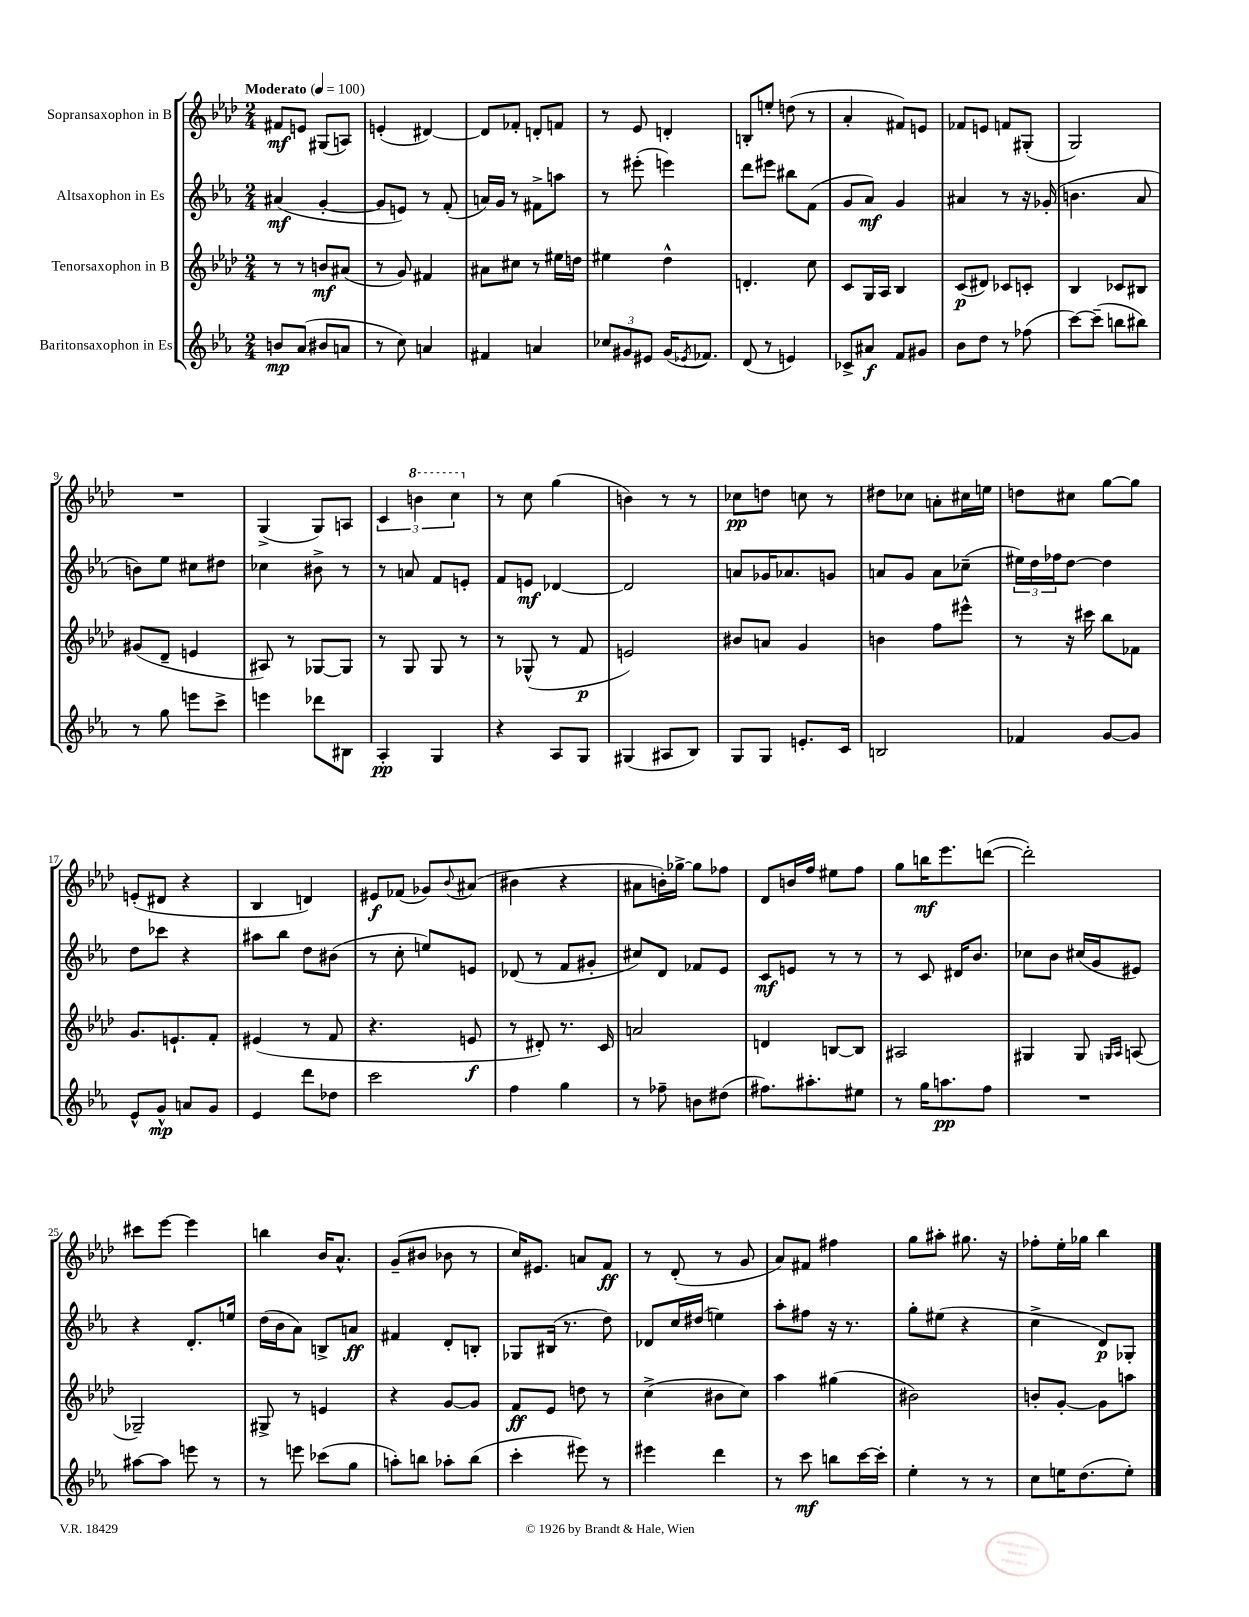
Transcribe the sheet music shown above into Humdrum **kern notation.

**kern	**kern	**kern	**kern
*staff4	*staff3	*staff2	*staff1
*clefG2	*clefG2	*clefG2	*clefG2
*k[b-e-a-]	*k[b-e-a-d-]	*k[b-e-a-]	*k[b-e-a-d-]
*M2/4	*M2/4	*M2/4	*M2/4
*MM100	*MM100	*MM100	*MM100
8b/L	8r	(4a#/	8f#/L
(8a-/J	8r	.	8e/J
8b#/L	8b/L	[4g'/	(8G#/L
8a/J	(8a#/J	.	8A/J)
=	=	=	=
8r	8r	8g/]L	(4e'/
8cc\)	8g/)	8e/J)	.
4a/	4f#/	8r	[4d#/)
.	.	(8f'/	.
=	=	=	=
4f#/	8a#\L	16a/LL)	8d#/]L
.	.	16g/JJ	.
.	8cc#\J	8r	8f-'/J
4a/	8r	8f#^\L	8d'/L
.	16ee#\LL	8aa\J	8f/J
.	16dd\JJ	.	.
=	=	=	=
12cc-/L	4ee#\	8r	8r
12g#/	.	.	.
.	.	(8eee#'\	8e-/
12e#/J	.	.	.
(16g#/LK	4dd-^^\	4eee\)	4d'/
8qe-/	.	.	.
8.f-/J)	.	.	.
=	=	=	=
(8d/	4.d'/	8ddd\L	8B'/L
8r	.	8eee#\J	8ee'/J
4e/)	.	8bb#\L	(8dd\
.	8cc\	(8f\J	8r
=	=	=	=
8c-^/L	8c/L	8g/L	4a-'/
8a#/J	16G/L	8a-/J)	.
.	16A-/JJ	.	.
8f/L	4B-/	4g/	8f#/L)
8g#/J	.	.	8e/J
=	=	=	=
8b-\L	(8c/L	4a#/	8f-/L
8dd\J	8d#/J)	.	8e/J
8r	8c-/L	8r	8f/L
(8ff-\	8c'/J	16r	(8G#'/J
.	.	(16g-'/	.
=	=	=	=
[8ccc\L)	4B-/	4.b\	2G/)
(8ccc~\]J	.	.	.
8bb\L	8c-/L	.	.
8bb#\J)	8B#/J	8a-/	.
=	=	=	=
8r	(8g#/L	8b\L)	2r
8gg\	8d-~/J	8ee-\J	.
8eee\L	4e/	8cc#\L	.
8ccc^\J	.	8dd#\J	.
=	=	=	=
4eee\	8A#/)	4cc-\	(4G^/
.	8r	.	.
8ddd-\L	[8G-/L	8b#^\	8G/L)
8B#\J	8G-/]J	8r	8A/J
=	=	=	=
4A-'/	8r	8r	6c/
.	8G/	8a/	.
.	.	.	6bb\
4G/	8G/	8f/L	.
.	.	.	6ccc\
.	8r	8e'/J	.
=	=	=	=
4r	8r	8f/L	8r
.	(8G-^^/	8e/J	8cc\
8A-/L	8r	[4d-/	(4gg\
8G/J	8f/	.	.
=	=	=	=
(4G#/	2e/)	2d-/]	4b\)
8A#/L	.	.	8r
8B-/J)	.	.	8r
=	=	=	=
8G/L	8b#/L	8a/L	8cc-\L
8G/J	8a/J	16g-/K	8dd\J
.	.	8.a-/	.
8.e'/L	4g/	.	8cc\
.	.	8g/J	8r
16c/Jk	.	.	.
=	=	=	=
2B/	4b\	8a/L	8dd#\L
.	.	8g/J	8cc-\J
.	8ff\L	8a\L	8a'\L
.	8eee#^^\J	(8cc-~\J	16cc#\L
.	.	.	16ee\JJ
=	=	=	=
4f-/	8r	24ee#\LL)	8dd\L
.	.	24dd\	.
.	.	24ff-\J	.
.	16r	[8dd\J	8cc#\J
.	16ccc#\	.	.
[8g/L	8bb-\L	4dd\]	[8gg\L
8g/]J	8f-\J	.	8gg\]J
=	=	=	=
8e-^^/L	8.g/L	8dd\L	(8e'/L
8g^^/J	.	8ccc-\J	8d#/J
.	8.e`/	.	.
8a/L	.	4r	4r
8g/J	8f'/J	.	.
=	=	=	=
4e-/	(4e#/	8aa#\L	4B-/
.	.	8bb-\J	.
8ddd\L	8r	8dd\L	4d/)
8dd-\J	8f/	(8b#\J	.
=	=	=	=
2ccc\	4.r	8r	8e#/L
.	.	8cc'\	(8f-/J
.	.	8ee/L)	8g-/L)
.	.	.	8qqb-/
.	8e/	8e/J	(8a#/J
=	=	=	=
4ff\	8r	(8d-/	4b#\
.	8d#'/)	8r	.
4gg\	8.r	8f/L	4r
.	.	8g#'/J	.
.	16c/	.	.
=	=	=	=
8r	2a/	8cc#/L)	8a#\L
8ff-~\	.	8d/J	16b'\L)
.	.	.	[16gg-^\JJ
8b\L	.	8f-/L	8gg-\]L
(8dd#\J	.	8e-/J	8ff-\J
=	=	=	=
8.ff#\L)	4d/	8c/L	8d-/L
.	.	8e/J	16b/L
8.aa#'\	.	.	16ff/JJ
.	[8B/L	8r	8ee#\L
8ee#\J	8B/]J	8r	8ff\J
=	=	=	=
8r	2A#/	8r	8gg\L
16gg\LK	.	8c/	16bb\K
8.aa\	.	.	8.eee-\
.	.	16d#/LK	.
.	.	8.b-/J	.
8ff\J	.	.	([8ddd\J
=	=	=	=
2r	4G#/	8cc-\L	2ddd'\])
.	.	8b-\J	.
.	8G#/	(16cc#/LL	.
.	.	16g/J	.
.	16qqG/LL	.	.
.	16qqA-/JJ	.	.
.	(8A/	8e#/J)	.
=	=	=	=
[8aa#\L	2G-~/)	4r	8ccc#\L
8aa#\]J	.	.	[8eee-\J
8eee\	.	8.d'/L	4eee-\]
8r	.	.	.
.	.	16ee/Jk	.
=	=	=	=
8r	8G#^/	(16dd\LL	4bb\
.	.	16b-\J	.
8eee\	8r	8a-\J)	.
(8ccc-\L	4e/	8B^/L	16b-/LK
.	.	.	8.a-^^/J
8gg\J	.	8a/J	.
=	=	=	=
8aa'\L)	4r	4f#/	(8g~/L
8bb\J	.	.	8b#/J
8aa-'\L	[8g/L	8d'/L	8b-\
(8bb\J	8g/]J	8B'/J	8r
=	=	=	=
4ccc'\	8f/L	8G-/L	16cc/LK)
.	.	.	8.e#/J
.	8e-/J	(16B#/Jk	.
.	.	8.r	.
8eee#\)	8dd\	.	8a/L
8r	8r	8dd\)	8f/J
=	=	=	=
4eee#\	(4cc^\	8d-/L	8r
.	.	16cc/L	(8d-'/
.	.	(16dd#/JJ	.
4ddd\	8b#\L	4ee\)	8r
.	8cc\J)	.	8g/
=	=	=	=
8r	4aa-\	8aa-'\L	8a-/L)
8ccc\	.	8ff#\J	8f#/J
8bb\L	(4gg#\	16r	4ff#\
.	.	8.r	.
[16ccc\L	.	.	.
16ccc'\]JJ	.	.	.
=	=	=	=
4ee-'\	2b#\)	8gg'\L	8gg\L
.	.	(8ee#\J	8aa#'\J
8r	.	4r	8.gg#\
8r	.	.	.
.	.	.	16r
=	=	=	=
8cc\L	8b'/L	4cc^\	8ff-'\L
16ee\K	[8g'/J	.	16ee-'\L
(8.dd\	.	.	16gg-\JJ
.	8g\]L	8d/L)	4bb-\
8ee'\J)	8aa\J	8G-'/J	.
==	==	==	==
*-	*-	*-	*-
